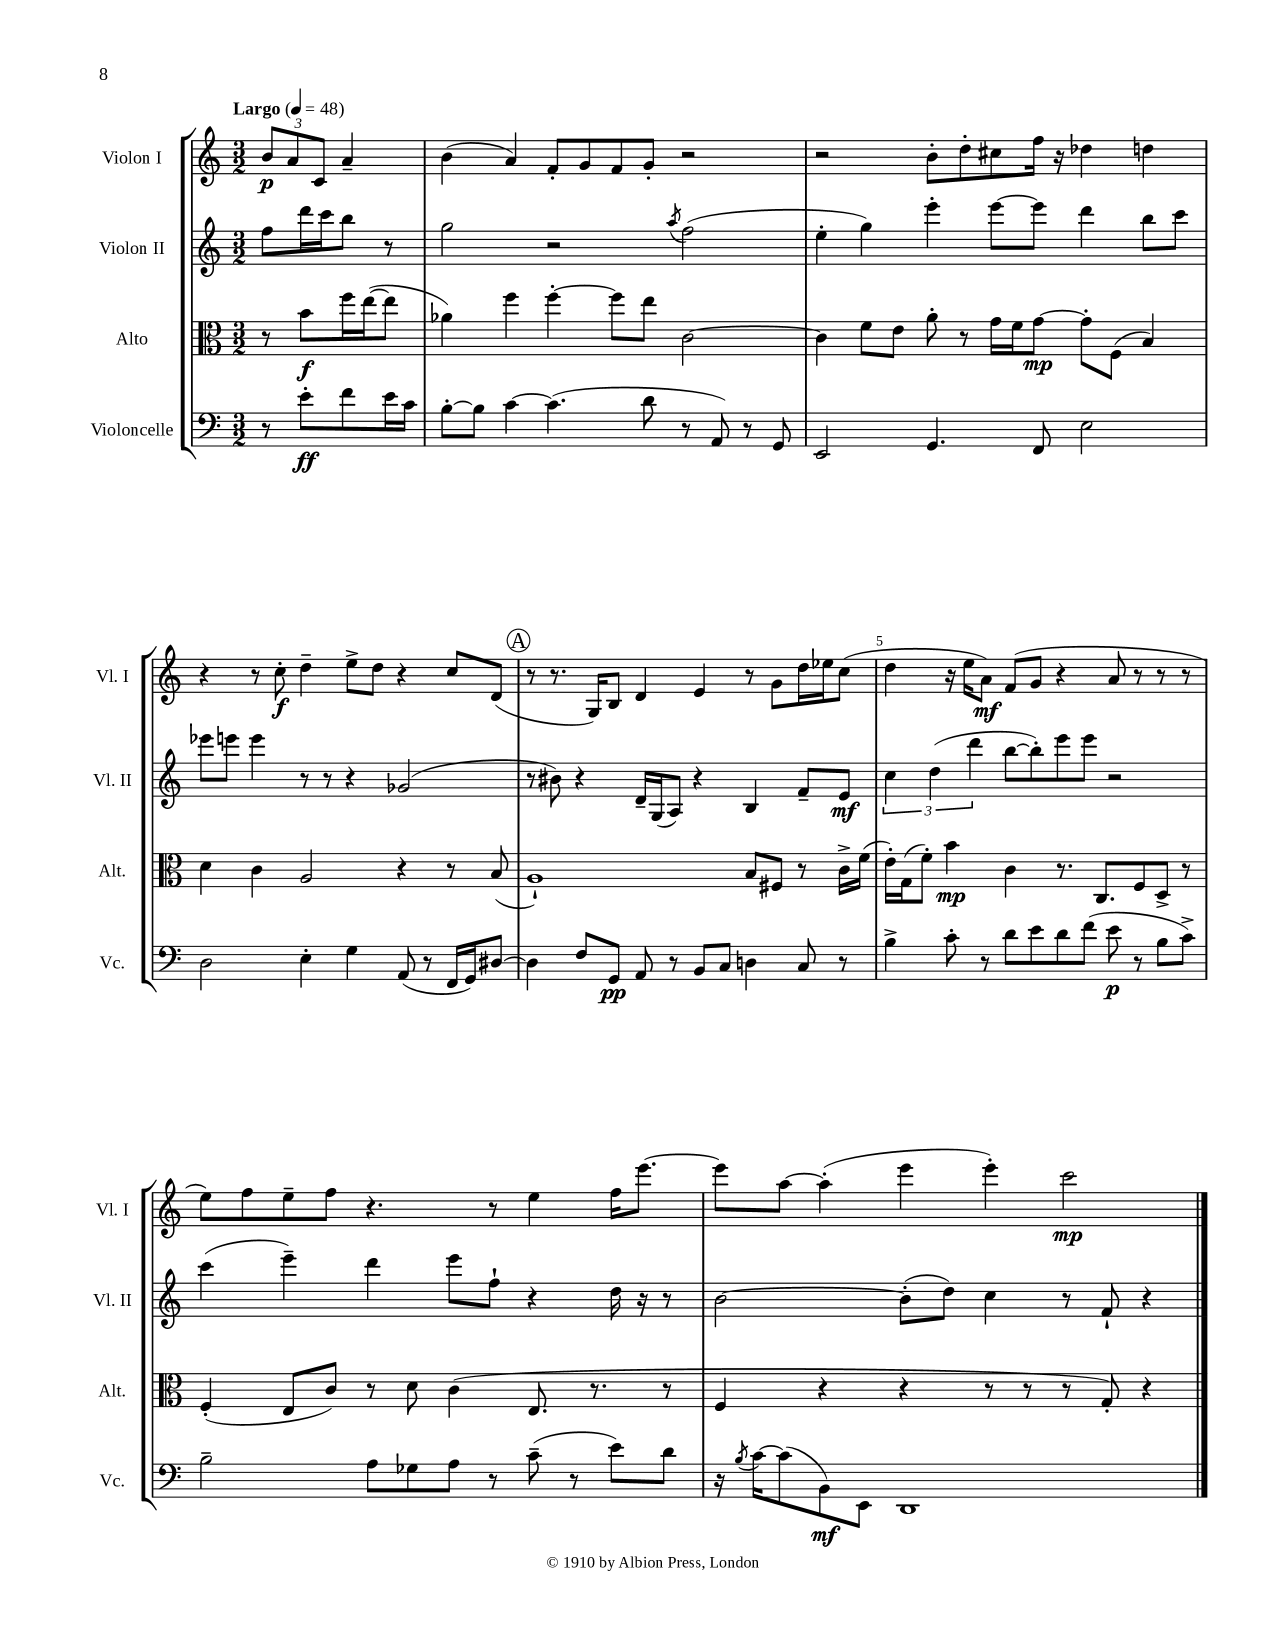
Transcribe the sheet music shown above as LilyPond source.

<<
\new StaffGroup <<
\new Staff = "s0" \with { instrumentName = "Violon I" shortInstrumentName = "Vl. I" } {
    \clef treble \key c \major \numericTimeSignature \time 3/2 \partial 2 \tempo "Largo" 4 = 48
    \tuplet 3/2 { b'8\p a'8 c'8 } a'4-- |
    b'4( a'4) f'8-. g'8 f'8 g'8-. r2 |
    r2 b'8-. d''8-. cis''8 f''16 r16 des''4 d''4 |
    r4 r8 c''8-.\f d''4-- e''8-> d''8 r4 c''8 d'8( |
    \mark \markup { \circle "A" } r8 r8. g16) b8 d'4 e'4 r8 g'8 d''16 ees''16 c''8( |
    d''4 r16 e''16 a'8\mf) f'8( g'8 r4 a'8 r8 r8 r8 |
    e''8) f''8 e''8-- f''8 r4. r8 e''4 f''16 e'''8.~ |
    e'''8 a''8~ a''4-.( e'''4 e'''4-.) c'''2\mp \bar "|." |
}
\new Staff = "s1" \with { instrumentName = "Violon II" shortInstrumentName = "Vl. II" } {
    \clef treble \key c \major \numericTimeSignature \time 3/2 \partial 2
    f''8 d'''16 c'''16 b''8 r8 |
    g''2 r2 \acciaccatura { a''8 } f''2( |
    e''4-. g''4) e'''4-. e'''8~ e'''8 d'''4 b''8 c'''8 |
    ees'''8 e'''8 e'''4 r8 r8 r4 ges'2( |
    \mark \markup { \circle "A" } r8 bis'8) r4 d'16-- g16( a8) r4 b4 f'8-- e'8\mf |
    \tuplet 3/2 { c''4 d''4( d'''4 } b''8~ b''8-.) e'''8 e'''8 r2 |
    c'''4( e'''4--) d'''4 e'''8 f''8-! r4 d''16 r16 r8 |
    b'2~ b'8-.( d''8) c''4 r8 f'8-! r4 \bar "|." |
}
\new Staff = "s2" \with { instrumentName = "Alto" shortInstrumentName = "Alt." } {
    \clef alto \key c \major \numericTimeSignature \time 3/2 \partial 2
    r8 b'8\f f''16 e''16~( e''8 |
    aes'4) f''4 f''4~-. f''8 e''8 c'2~ |
    c'4 f'8 e'8 a'8-. r8 g'16 f'16 g'8~\mp g'8-. f8( b4) |
    d'4 c'4 a2 r4 r8 b8( |
    \mark \markup { \circle "A" } a1-!) b8 fis8 r8 c'16-> f'16( |
    e'16-.) g16( f'8-.) b'4\mp c'4 r8. c8. f8 d8-> r8 |
    f4-.( e8 c'8) r8 d'8 c'4( e8. r8. r8 |
    f4 r4 r4 r8 r8 r8 g8-.) r4 \bar "|." |
}
\new Staff = "s3" \with { instrumentName = "Violoncelle" shortInstrumentName = "Vc." } {
    \clef bass \key c \major \numericTimeSignature \time 3/2 \partial 2
    r8 e'8-.\ff f'8 e'16 c'16 |
    b8~-. b8 c'4~ c'4.( d'8 r8 a,8) r8 g,8 |
    e,2 g,4. f,8 e2 |
    d2 e4-. g4 a,8( r8 f,16 g,16) dis8~ |
    \mark \markup { \circle "A" } dis4 f8 g,8\pp a,8 r8 b,8 c8 d4 c8 r8 |
    b4-> c'8-. r8 d'8 e'8 d'8 f'8( e'8\p r8 b8 c'8->) |
    b2-- a8 ges8 a8 r8 c'8--( r8 e'8) d'8 |
    r16 \acciaccatura { b8 } c'16~ c'8( b,8\mf) e,8 d,1 \bar "|." |
}
>>
>>
\layout { \context { \Score \override BarNumber.break-visibility = ##(#f #t #t) barNumberVisibility = #(every-nth-bar-number-visible 5) } }
